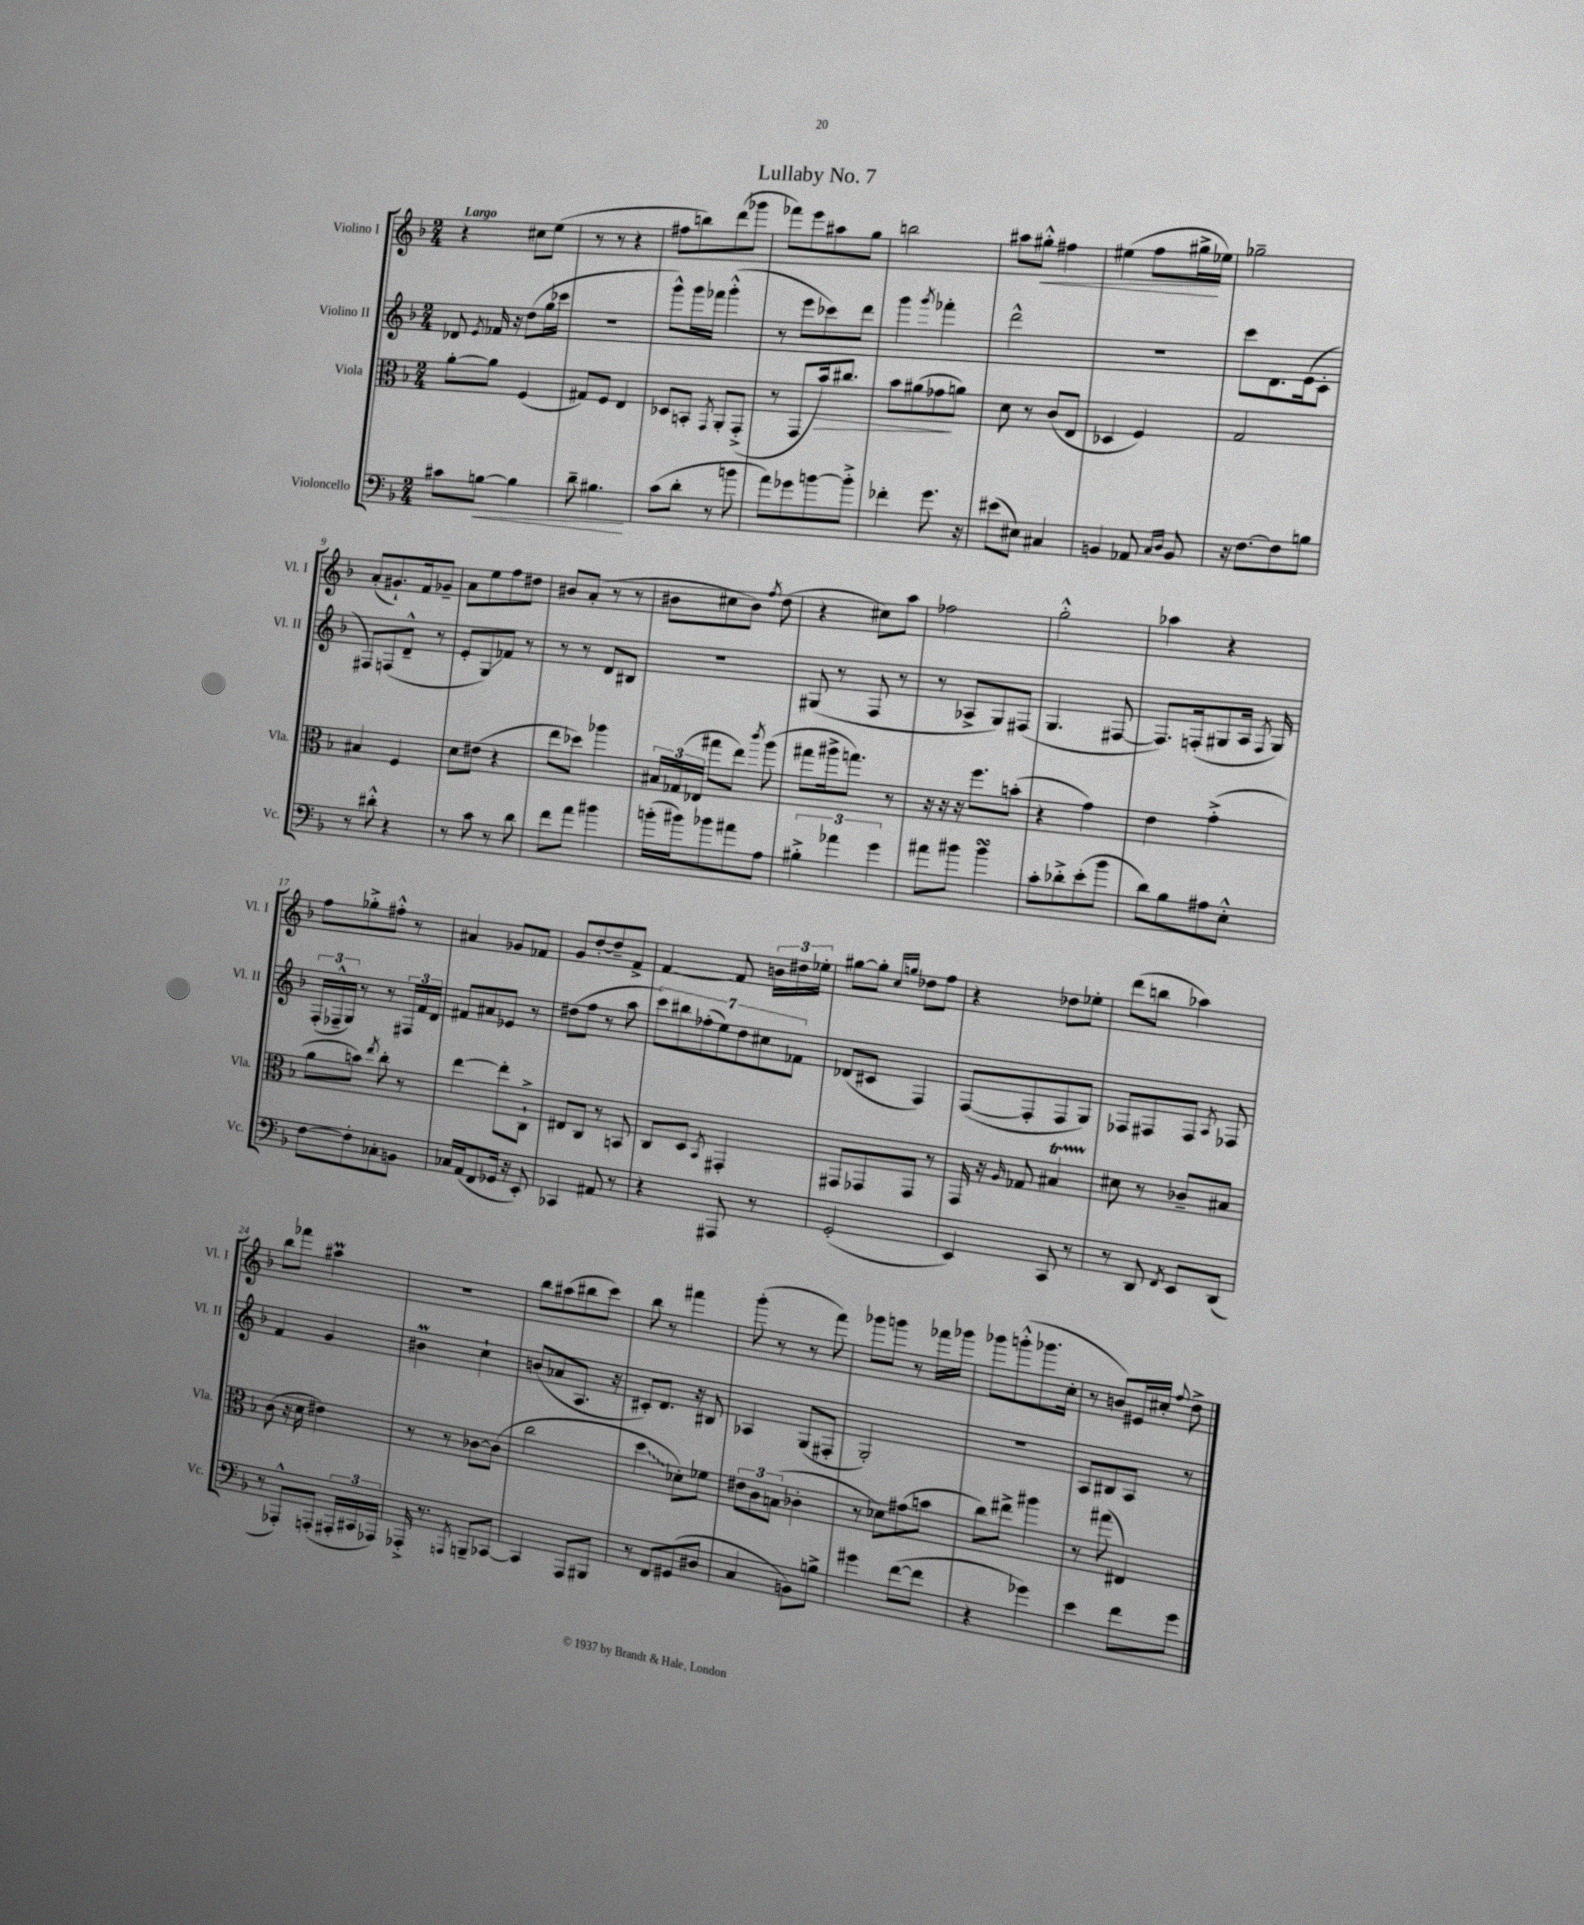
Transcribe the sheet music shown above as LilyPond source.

\header { title = "Lullaby No. 7" }
<<
\new StaffGroup <<
\new Staff = "s0" \with { instrumentName = "Violino I" shortInstrumentName = "Vl. I" } {
    \clef treble \key f \major \numericTimeSignature \time 2/4 \tempo "Largo"
    \autoBeamOff r4 cis''8[ e''8]( |
    r8 r8 r4 |
    fis''8[ b''8) d'''8( ges'''8] |
    fes'''8[) e'''8 ais''8 g''8] |
    b''2 |
    ais''8[ gis''8]-.-^\< fis''4 |
    eis''4( f''8[ gis''16->\! ees''16]) |
    ges''2-- |
    a'8[-.( gis'8.-!) f'16 ges'8]-- |
    a'8[ e''8 f''8 dis''8] |
    bis'8[ a'8]-.( r8 r8 |
    bis'8[ cis''8 bis'8]) \acciaccatura { f''8 } d''8( |
    r4 cis''8[) a''8] |
    fes''2 |
    g''2-.-^ |
    aes''4 r4 |
    f''8[ ges''8-.-> fis''8]-.-^ r8 |
    ais'4 ges'8[ fes'8] |
    g'8[ d''8~-. d''8-- f'8]-> |
    f'4~ f'8 \tuplet 3/2 { b'16[ dis''16 ees''16]-. } |
    gis''8[~ gis''8]-. \grace { c''16[ g''16] } des''8[ f''8] |
    r4 des''8[ ees''8]-. |
    d'''8[( b''8] aes''4) |
    bes''8[ fes'''8] ais''4\prall |
    R2 |
    bes''8[ ais''8( bis''8 c'''8]) |
    bes''8 r8 fis'''4 |
    g'''8-.( r8 r8 f'''8) |
    ges'''8[ g'''8] r8 fes'''16[ ges'''16] |
    ges'''8[ g'''8-.-^( ges'''8. c''16]-. |
    r8 \once \override Glissando.style = #'zigzag b'8[\glissando) eis'16 cis''16]-. \appoggiatura { f''8 } d''8-> \bar "|." |
}
\new Staff = "s1" \with { instrumentName = "Violino II" shortInstrumentName = "Vl. II" } {
    \clef treble \key f \major \numericTimeSignature \time 2/4
    \autoBeamOff des'8 \acciaccatura { e'8 } fes'16 r16 d''8[( g''16 ces'''16] |
    r2 |
    g'''8[-^) g'''16 fes'''16] g'''4-.-^( |
    r8 e'''8[ ces'''8) d'''8] |
    g'''4 \acciaccatura { g'''8 } fes'''4-. |
    d'''2-^ |
    R2 |
    c'''8[ d'8. e'16( c'8]-. |
    fis8[) f8( d'8]---^ r8 |
    e'8[-. g8\glissando) fes'8] r8 |
    r8 r8 d'8[ bis8] |
    r2 |
    gis8( r8 f8 r8 |
    r8 aes8[-> g8) fis8]( |
    g4. fis8~ |
    fis8.[) f16-.( gis8 a16] \acciaccatura { f8 } gis16) |
    \tuplet 3/2 { f16[-.( fes16---^ g16]) } r8 r8 \tuplet 3/2 { fis16[ f'16 d'16] } |
    fis'8[ ais'8 ees'8] r8 |
    dis''8[( f''8] r8 a''8 |
    \tuplet 7/4 { c'''8[) bis''8 fes''8-.( e''8) d''8 cis''8 fes'8] } |
    des'8[( cis'8] f4) |
    f8[~( f8-. f8 g8]) |
    fes8[ fis8 fis8] \acciaccatura { a8 } fes8 |
    f'4 g'4 |
    bis'4\prall c''4-! |
    b'8[( aes'8 a8.] r16 |
    cis'8[-.) d'8.] r16 bis8 |
    aes4 g8[( fis8]-. |
    g2-.) |
    R2 |
    a8[ bis8 a8] r8 \bar "|." |
}
\new Staff = "s2" \with { instrumentName = "Viola" shortInstrumentName = "Vla." } {
    \clef alto \key f \major \numericTimeSignature \time 2/4
    \autoBeamOff a'8[~-. a'8] f4( |
    gis8[) f8] e4 |
    des8[ b,8]-. \acciaccatura { g,8 } a,8[-. g,8]-.->( |
    r8 g,8[ bes'16\>) cis''8.] |
    bes'8[ ais'8( ges'8\! a'8]) |
    d'8 r8 c'8[( e8] |
    des4 f4) |
    g2 |
    bis4 f4 |
    d'8[ eis'8]( r4 |
    e''8[ des''8]) aes''4 |
    \tuplet 3/2 { bis16[ ges16( ees16] } gis''8[ e''8]) \acciaccatura { c'''8 } a''8( |
    gis''8[ ais''16-> g''8.]) r8 |
    r16 r16 r16 f''8.[ b'8]-.( |
    r4 g'4) |
    e'4 g'4-.->( |
    a'8[ b'8]) \acciaccatura { e''8 } c''8-. r8 |
    e''4~ e''8[-. c8]-!-> |
    eis8[ c8] r8 b,8 |
    c8[ d8] \acciaccatura { bes,8 } gis,4-. |
    gis,8[ ges,8 ges,8] r8 |
    g,16 r16 \grace { a16 } ges8 bis4\startTrillSpan |
    dis'8\stopTrillSpan r8 ces'8[-- bis8] |
    c'8( r16 d'16 eis'4) |
    r8 r8 ces'8[~ ces'8]( |
    c''2 |
    \once \override Glissando.style = #'zigzag d''4\glissando des'8[-.) fes'8] |
    \tuplet 3/2 { eis'8[ c'8 b8]( } ces'4-. |
    r8 des'8[) gis'8( b'8] |
    c''8[) eis''8]-> ais''4 |
    r8 gis''8( eis4) \bar "|." |
}
\new Staff = "s3" \with { instrumentName = "Violoncello" shortInstrumentName = "Vc." } {
    \clef bass \key f \major \numericTimeSignature \time 2/4
    \autoBeamOff cis'8[ b8]~\< b4 |
    d'8-- bis4.\! |
    c'8[( d'8]-. r8 b'8 |
    a'8[) ges'8 b'8~ b'8]-.-> |
    fes'4-. g'8. r16 |
    eis'8[( eis8]) cis4 |
    b,4 aes,8 \grace { c16[ d16] } b,8 |
    r16 f8.[~ f8 b8] |
    r8 dis'8-.-^ r4 |
    r8 c'8 r8 d'8 |
    f'8[ a'8] bis'4 |
    b'16[-.( bis'16) bes'8 ais'8 a8] |
    \tuplet 3/2 { bis4-.-> aes'4 g'4 } |
    ais'8[ bis'8] bis'4\turn |
    c'8[-. des'8-.-> e'8-.( bes'8] |
    d'8[) bes8 ais8 e8]-.-^ |
    f8[~ f8-. ces8-. b,8] |
    ces16[ a,16( f,8 ges,16] r16 e,8-.) |
    ces,4 ais,8 r8 |
    r4 ais,,8 r8 |
    g,2-.( |
    e,4) c,8 r8 |
    r8 d,8 \acciaccatura { f,8 } e,8[ d,8]( |
    r8 aes,,8[-.-^) a,,8]-.( \tuplet 3/2 { ais,,16[-. cis,16 aes,,16]) } |
    aes,,16-.-> r8. \acciaccatura { a,,8 } b,,8[-- ces,8]~ |
    ces,4 a,,8[ bis,,8] |
    r8 f,8[ gis,8( dis8] |
    c4 b,8[) b8]-> |
    gis'4 f'8[~( f'8] |
    r4 ges'4) |
    e'4 f'8[ g'8] \bar "|." |
}
>>
>>
